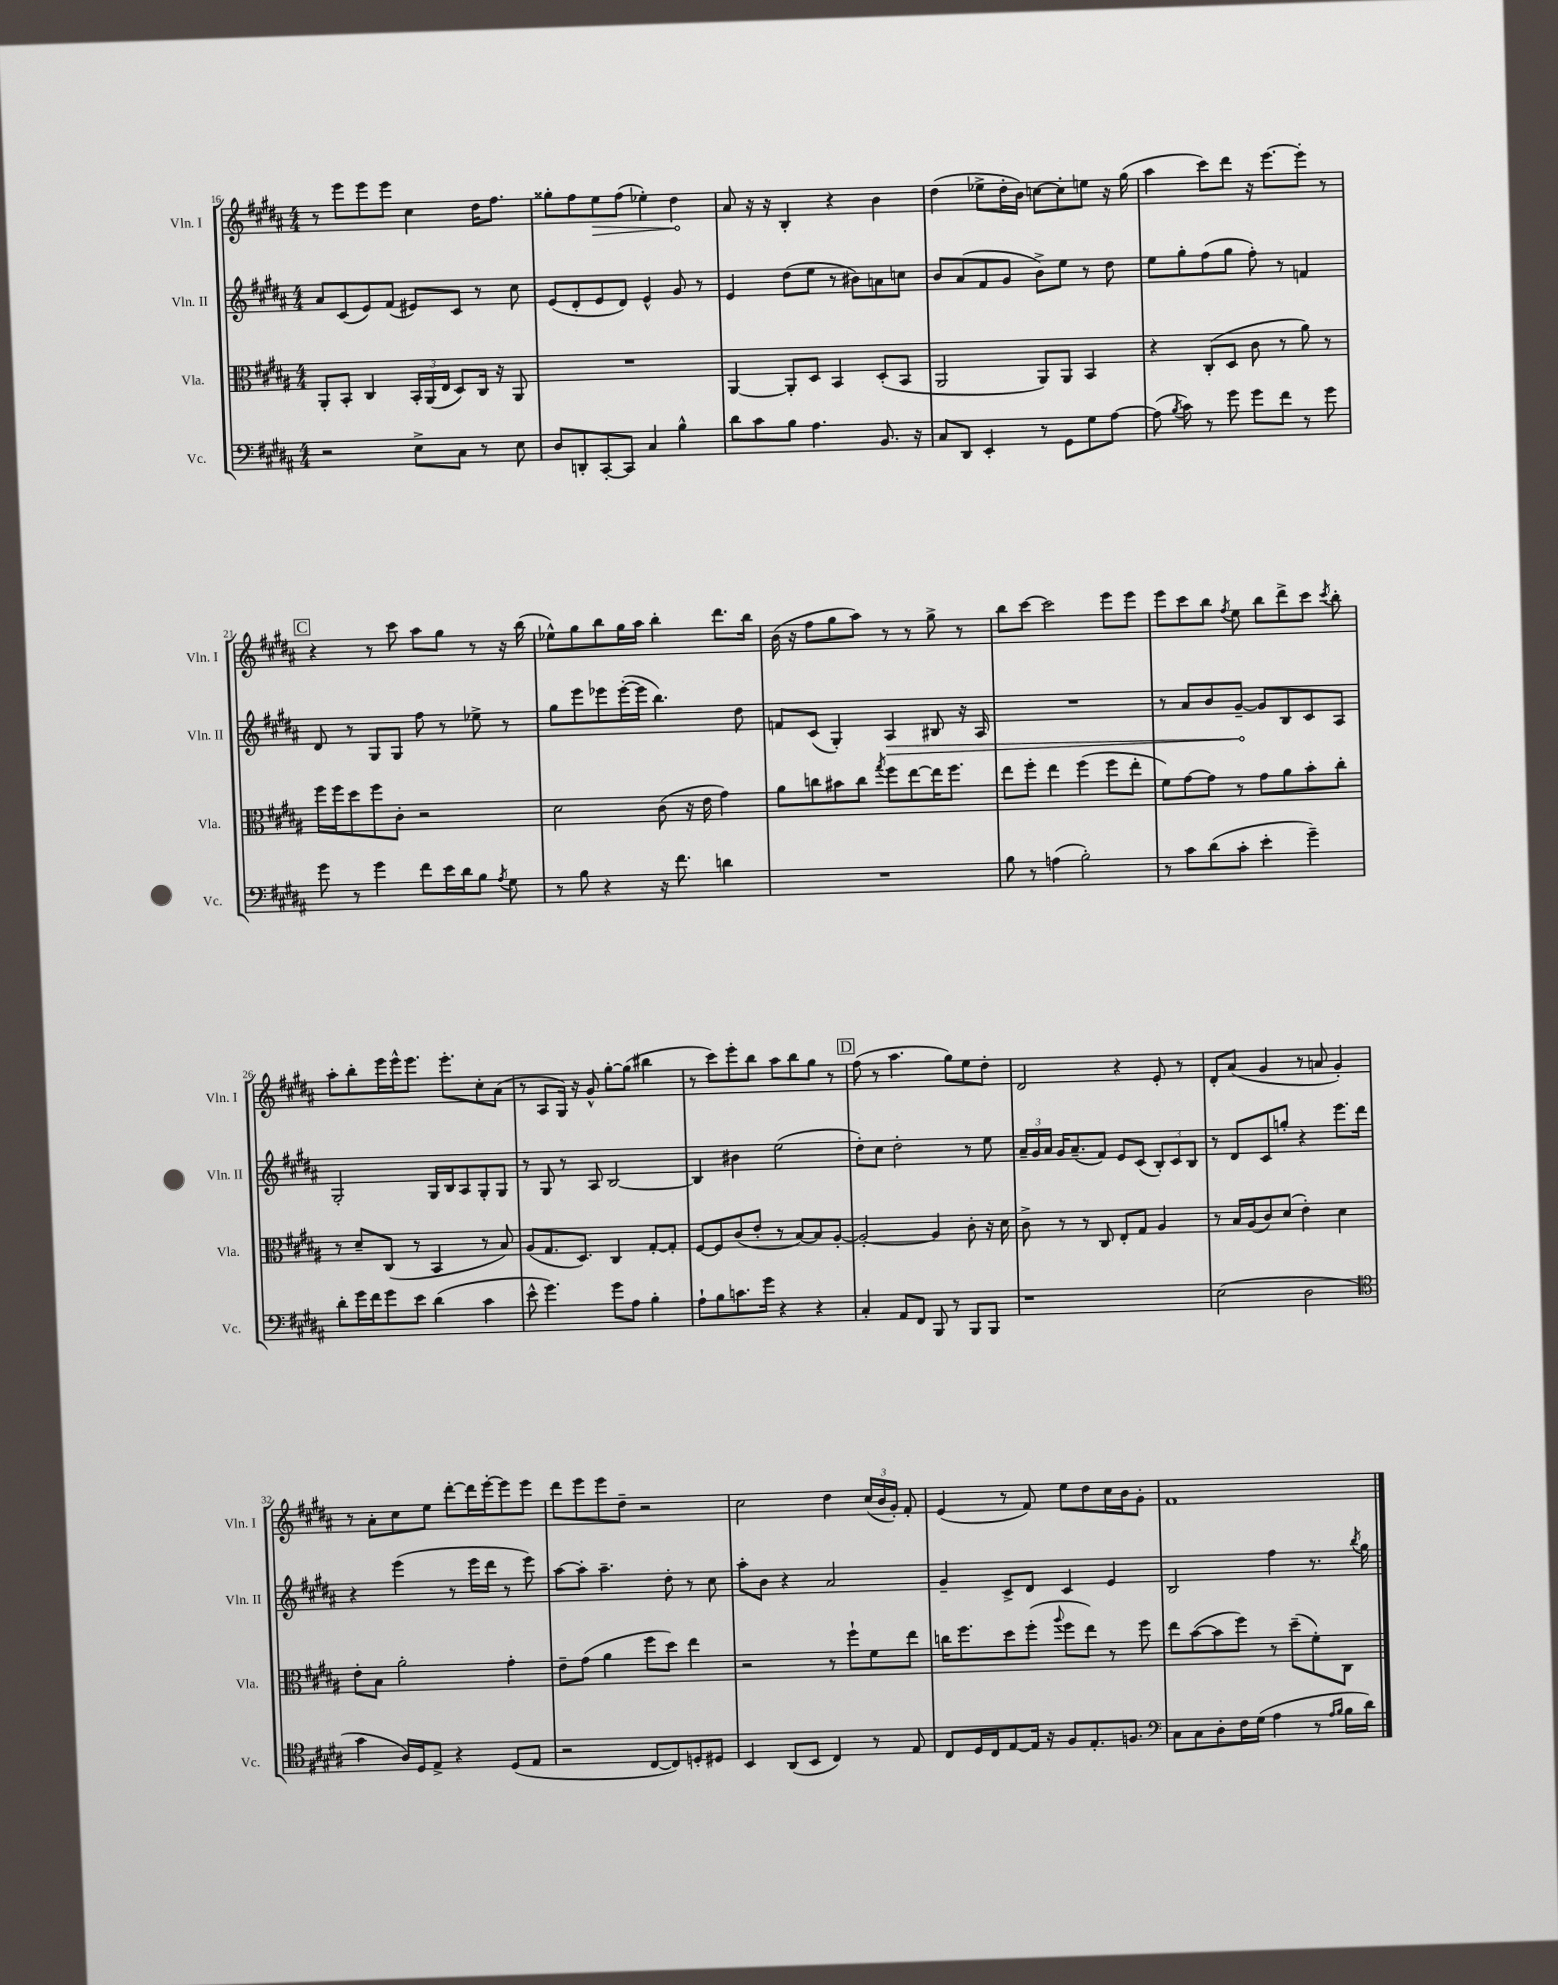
<<
\new StaffGroup <<
\new Staff = "s0" \with { instrumentName = "Vln. I" shortInstrumentName = "Vln. I" } {
    \clef treble \key b \major \numericTimeSignature \time 4/4
    \autoBeamOff r8 e'''8[ e'''8 e'''8] cis''4 dis''16[ fis''8.] |
    gisis''8[-. fis''8 \once \override Hairpin.circled-tip = ##t e''8\> fis''8]( ees''4-.) dis''4\! |
    ais'8 r16 r16 b4-. r4 b'4 |
    dis''4( ees''8[-> dis''16-. b'16]) c''8[~ c''8-. e''8] r16 gis''16( |
    ais''4 cis'''8[) dis'''8] r16 e'''8.[~ e'''8]-. r8 |
    \mark \markup { \box "C" } r4 r8 cis'''8 ais''8[ gis''8] r8 r16 b''16( |
    ees''8[-^) gis''8 b''8 gis''16 ais''16] b''4-. dis'''8.[ b''16] |
    b'16( r16 fis''8[ gis''8 ais''8]) r8 r8 gis''8-> r8 |
    b''8[ cis'''8]~ cis'''2 e'''8[ e'''8] |
    e'''8[ cis'''8 b''8] \acciaccatura { fis''8 } e''8 b''8[ dis'''8-> cis'''8] \acciaccatura { cis'''8 } b''8-. |
    ais''8[-. b''8-. e'''16 e'''16-^ e'''8.] e'''8.[-. cis''8-. ais'8]( |
    r8 ais8[ gis16]) r16 gis'8-^ gis''8[~-. gis''8]( bis''4 |
    r8 cis'''8[) e'''8-. b''8] ais''8[ b''8 gis''8] r8 |
    \mark \markup { \box "D" } fis''8( r8 ais''4. gis''8[) e''8 dis''8]-. |
    dis'2 r4 e'8-. r8 |
    dis'8[-. ais'8]( gis'4 r8 a'8 gis'4-.) |
    r8 ais'8[-. cis''8 e''8] dis'''8[~-. dis'''16 e'''16~-. e'''8 e'''8] |
    dis'''8[ e'''8 e'''8 dis''8]-- r2 |
    cis''2 dis''4 \tuplet 3/2 { cis''16[( b'16 gis'16]-.) } fis'8-. |
    e'4( r8 fis'8) e''8[ dis''8 cis''16 b'16 gis'8]-. |
    fis'1 \bar "|." |
}
\new Staff = "s1" \with { instrumentName = "Vln. II" shortInstrumentName = "Vln. II" } {
    \clef treble \key b \major \numericTimeSignature \time 4/4
    \autoBeamOff ais'8[ cis'8( e'8) fis'8]( eis'8[) cis'8] r8 cis''8 |
    e'8[( dis'8-. e'8 dis'8]) e'4-^ gis'8 r8 |
    e'4 dis''8[( e''8] r8 bis'8[) a'8 c''8] |
    b'8[ ais'8( fis'8 gis'8] b'8[->) e''8] r8 dis''8 |
    e''8[ gis''8-. fis''8( gis''8] fis''8-.) r8 f'4 |
    \mark \markup { \box "C" } dis'8 r8 gis8[ gis8] fis''8 r8 ees''8-> r8 |
    gis''8[ e'''8 ees'''8 ees'''16~-.( ees'''16] b''4.) dis''8 |
    f'8[ cis'8]( gis4-.) \once \override Hairpin.circled-tip = ##t ais4\> bis8 r16 ais16 |
    R1 |
    r8 ais'8[ b'8 gis'8]~--\! gis'8[ b8 cis'8 ais8] |
    gis2-. gis16[ b16 ais8 gis8-. gis8] |
    r8 gis8 r8 ais8 b2~ |
    b4 bis'4 e''2( |
    \mark \markup { \box "D" } dis''8[-.) cis''8] dis''2-. r8 e''8 |
    \tuplet 3/2 { ais'16[-- gis'16 ais'16] } gis'16[ ais'8.--( fis'8]) e'8[ cis'8]( \tuplet 3/2 { b8[-.) cis'8 b8] } |
    r8 dis'8[ cis'8 g''8]-. r4 e'''8.[ dis'''16] |
    r4 e'''4( r8 e'''16[ dis'''16] r8 e'''8) |
    ais''8[~ ais''8]-. ais''4.-- dis''8-. r8 cis''8 |
    ais''8[-. b'8] r4 ais'2 |
    gis'4-- cis'8[-> dis'8] cis'4 e'4 |
    b2 fis''4 r8. \acciaccatura { b''8 } gis''16 \bar "|." |
}
\new Staff = "s2" \with { instrumentName = "Vla." shortInstrumentName = "Vla." } {
    \clef alto \key b \major \numericTimeSignature \time 4/4
    \autoBeamOff ais,8[-. b,8]-. cis4 \tuplet 3/2 { b,16[-. ais,16( e16] } dis8[) cis16] r16 ais,8 |
    R1 |
    ais,4~ ais,8[-. dis8] b,4 dis8[-.( b,8] |
    ais,2 ais,8[) ais,8] b,4 |
    r4 cis8[-.( dis8] cis'8 r8 ais'8) r8 |
    \mark \markup { \box "C" } fis''16[ fis''16 dis''8 fis''8 cis'8]-. r2 |
    dis'2 cis'8( r16 e'16 gis'4) |
    ais'8[ c''8 bis'8 c''8] \acciaccatura { gis''8 } fis''8[ e''8~ e''16 fis''8.] |
    e''8[ fis''8]-. e''4 fis''4( fis''8[ e''8]-. |
    fis'8[) gis'8~ gis'8] r8 gis'8[ ais'8 b'8-. cis''8]-. |
    r8 dis'8[-- cis8]( r8 b,4 r8 b8) |
    ais8[( gis8. dis8.]) cis4 gis8[~-. gis8]-. |
    fis8[~ fis8 cis'8( e'8]-. r8 b8[~) b8 ais8]~-. |
    \mark \markup { \box "D" } ais2~-. ais4 cis'8-. r16 dis'16 |
    cis'8-> r8 r8 cis8 e8[-. gis8] ais4 |
    r8 b16[ ais16( cis'8) dis'8]( e'4-.) dis'4 |
    e'8[-. b8] ais'2-. gis'4-. |
    e'8[-- gis'8]( ais'4 fis''8[ dis''8]) e''4 |
    r2 r8 fis''8[-! fis'8 e''8] |
    c''16[ fis''8. dis''8 fis''8]-.( \appoggiatura { ais''8 } fis''8[ e''8]) r8 fis''8 |
    e''8[ b'8~( b'8 fis''8]) r8 dis''8[--( fis'8-.) cis8] \bar "|." |
}
\new Staff = "s3" \with { instrumentName = "Vc." shortInstrumentName = "Vc." } {
    \clef bass \key b \major \numericTimeSignature \time 4/4
    \autoBeamOff r2 e8[-> cis8] r8 e8 |
    dis8[ d,8-. cis,8~-. cis,8] cis4 b4-^ |
    dis'8[ cis'8 b8] ais4. b,8. r16 |
    cis8[ dis,8] e,4-. r8 gis,8[ gis8 ais8]~ |
    ais8( \acciaccatura { b8 } cis'8) r8 gis'8 gis'8[ fis'8] r8 gis'8 |
    \mark \markup { \box "C" } gis'8 r8 gis'4 fis'8[ e'16 dis'16 b8] \acciaccatura { ais8 } gis8 |
    r8 b8 r4 r16 fis'8. d'4 |
    R1 |
    b8 r8 a4( b2-.) |
    r8 cis'8[ dis'8( cis'8]-. e'4-. gis'4--) |
    dis'8[-. gis'16 fis'16 gis'8 e'8] dis'4( cis'4 |
    e'8-^ gis'4.) gis'8[ ais8] b4-. |
    ais8[-! b8 c'8. gis'16] r4 r4 |
    \mark \markup { \box "D" } cis4-. ais,8[ fis,8] b,,8 r8 b,,8[ b,,8] |
    r1 |
    e2( dis2 |
    \clef tenor gis'4 ais16[) dis16 e8]-> r4 dis8[( e8] |
    r2 cis8[~ cis8) d8-. dis8] |
    b,4 ais,8[( b,8] cis4) r8 e8 |
    cis8[ dis16 cis16 e8~ e16] r16 fis8[ e8.-. f8.] |
    \clef bass cis8[ cis8 dis8-. fis16 gis16]( ais4 r8 \grace { ais16[ b16] } b16[ dis'16]) \bar "|." |
}
>>
>>
\layout { \context { \Score currentBarNumber = #16 } }
